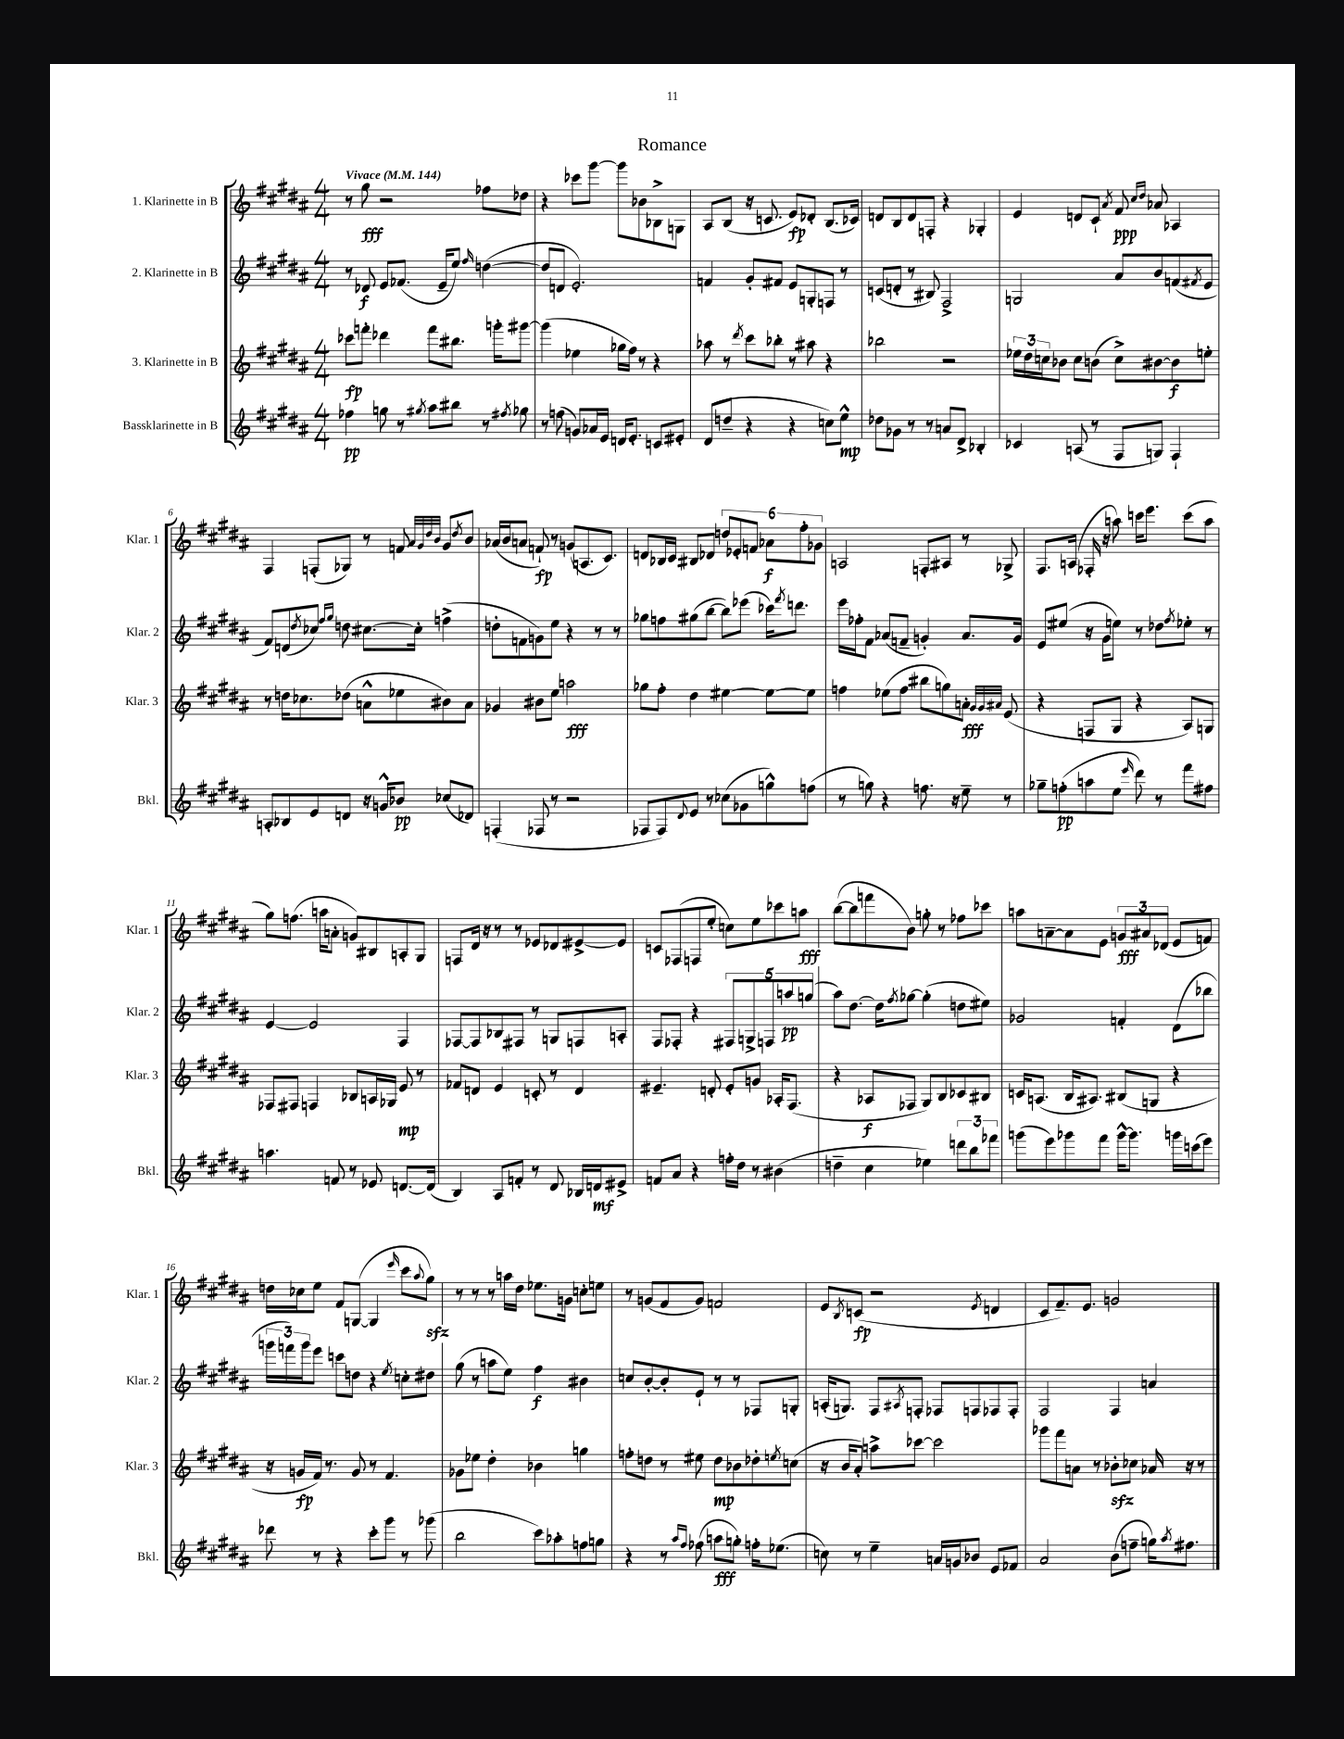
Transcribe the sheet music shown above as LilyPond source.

\header { title = "Romance" }
<<
\new StaffGroup <<
\new Staff = "s0" \with { instrumentName = "1. Klarinette in B" shortInstrumentName = "Klar. 1" } {
    \clef treble \key b \major \numericTimeSignature \time 4/4 \tempo "Vivace" 4 = 144
    r8 gis''8\fff r2 fes''8 des''8 |
    r4 ces'''8 gis'''8~ gis'''8 bes'8 bes8-> g8 |
    ais8 b8( r16 c'8. e'8\fp) des'8-. b8.( ces'16) |
    d'8 b8 d'8 f8-. r4 ges4-. |
    e'4 d'8 cis'8-! \acciaccatura { ais'8 } fis'8\ppp \grace { cis''16 dis''16 } aes'8 aes4 |
    fis4 f8-.( ges8) r8 f'8 \grace { ais'32 gis'32 dis''32 b'32 } gis'8 \acciaccatura { dis''8 } b'8 |
    aes'16( b'16 a'8 f'8-!\fp) r8 g'8( a8. cis'8.) |
    d'8 bes16 cis'16 bis8 des'8 \tuplet 6/4 { d''8 ees'8-. f'8 aes'8\f fis''8-. ges'8 } |
    a2 f8-. ais8 r8 ges8-> |
    fis8. a16( fes16-. r16 a''8) c'''16 e'''8. c'''8( a''8 |
    gis''8) f''8.( a''16 a'8-. g'8) bis8 a8-. gis8 |
    f8 dis'16 r16 r8 r8 ees'8 des'8 eis'8~-> eis'8 |
    c'8 fes8( f8 e''8-. c''8) e''8 ces'''8 a''8\fff |
    b''8~( b''8 f'''8 b'8) g''8-. r8 fes''8 ces'''8 |
    a''8 a'8~-- a'8 e'8 \tuplet 3/2 { g'8\fff ais'8 des'8( } e'8 f'8) |
    d''16 ces''16 e''8 fis'8 g8~( g4 \grace { e'''16 } cis'''8 \appoggiatura { ais''8 } gis''8\sfz) |
    r8 r8 r8 a''16 dis''16 ees''8. g'16 c''8-. e''8 |
    r8 g'8( fis'8 g'8) f'2 |
    e'8 \acciaccatura { b8 } c'8\fp( r2 \acciaccatura { e'8 } d'4 |
    cis'8 fis'8.--) e'8. g'2 \bar "|." |
}
\new Staff = "s1" \with { instrumentName = "2. Klarinette in B" shortInstrumentName = "Klar. 2" } {
    \clef treble \key b \major \numericTimeSignature \time 4/4
    r8 des'8\f e'8 fes'8.( e'16-- e''8) \grace { fis''16 } d''4~( |
    d''8 d'8 e'2.-.) |
    f'4 gis'8-. fis'8 e'8 g8-. f8 r8 |
    c'8( d'8-. r8 bis8) fis2-> |
    g2 ais'8 b'8 f'8( \acciaccatura { fis'8 } e'8 |
    fis'8) d'8( \acciaccatura { dis''8 } ces''8) \grace { fis''16 gis''16 } d''8 cis''8.~ cis''16-. f''4->( |
    d''8-. f'8 g'8) e''8 r4 r8 r8 |
    ges''8 f''8 gis''8( b''8~ b''8) ees'''8( ces'''16) \acciaccatura { fis'''8 } d'''8. |
    e'''16 fes''16-. fis'8 aes'8( f'8-- g'4-.) aes'8. g'16 |
    e'8 eis''8( r16 gis'16 e''8) r8 des''8 \acciaccatura { fis''8 } ees''8-. r8 |
    e'4~ e'2 fis4 |
    fes8~ fes8 bes8 fis8 r8 g8 f8 a8-. |
    fis8 fes8-. r4 \tuplet 5/4 { fis8 g8-> f8 a''8\pp g''8( } |
    ais''8) dis''8.~ dis''16 \acciaccatura { fis''8 } ges''8~ ges''4-.( d''8 eis''8) |
    ges'2 f'4-. dis'8( bes''8 |
    \tuplet 3/2 { g'''16 f'''16) g'''16 } e'''8 c'''8 d''8 r4 \acciaccatura { e''8 } c''8-. dis''8 |
    gis''8( r8 a''8 e''8) fis''4\f bis'4 |
    c''8 b'8~-. b'8-. e'8-! r8 r8 fes8 g8-. |
    a16-.( g8.) fis8 \acciaccatura { ais8 } f8-. fes8 f8 fes8 fes8-. |
    fis2 fis4 a'4 \bar "|." |
}
\new Staff = "s2" \with { instrumentName = "3. Klarinette in B" shortInstrumentName = "Klar. 3" } {
    \clef treble \key b \major \numericTimeSignature \time 4/4
    ces'''8\fp f'''8-. des'''4 f'''8 bis''8. g'''16-. gis'''8~ |
    gis'''4( ees''4 ges''16 fis''16) r8 r4 |
    aes''8 r8 \acciaccatura { dis'''8 } cis'''8 bes''8-. r8 ais''8 r4 |
    bes''2 r2 |
    \tuplet 3/2 { ees''16 dis''16 c''16 } bes'8 c''8 b'8( c''8->) bis'8~ bis'8\f e''8-. |
    r8 d''16 ces''8. des''8( a'8-^ ees''8 bis'8) a'8 |
    ges'4 bis'8 e''8 a''2\fff |
    ges''8 fis''8-. dis''4 eis''4~ eis''8~ eis''8 |
    f''4 ees''8( f''8 bis''8 g''8) a'8-.\fff \grace { gis'32 gis'32 ais'32 } e'8( |
    r4 f8 gis8 r4 ais8) g8 |
    fes8 fis8 f4 bes8 a16 ges16 e'8\mp r8 |
    fes'8 d'8 e'4 c'8-. r8 d'4 |
    eis'4.-- d'8-. eis'8-. g'8 aes16-. fis8.( |
    r4 aes8\f fes8 gis8) b8 ces'8 bis8 |
    c'16 a8.( b16 ais8.) bis8( g8 r4 |
    r16 g'16\fp fis'16) r8. g'8 r8 fis'4. |
    ges'8 ees''8 dis''4-. bes'4 g''4 |
    f''8-. d''8 r8 eis''8 d''8\mp bes'8 des''8-. \acciaccatura { e''8 } c''8( |
    r16 b'16 ais'8-.) a''8-> ces'''8~ ces'''2 |
    ges'''8 fis'''8 a'8 r8 bes'8-.\sfz ces''8 aes'16 r16 r8 \bar "|." |
}
\new Staff = "s3" \with { instrumentName = "Bassklarinette in B" shortInstrumentName = "Bkl." } {
    \clef treble \key b \major \numericTimeSignature \time 4/4
    fes''4\pp g''8 r8 \acciaccatura { gis''8 } ais''8 bis''8 r8 \acciaccatura { fis''8 } ges''8 |
    r8 f''8( g'8) aes'16 e'16 d'16 e'8.-. c'8 eis'8-. |
    dis'8( d''8-- r4 r4 c''8) e''8-^\mp |
    des''8 ges'8 r8 r8 a'8 dis'8-> bes4-. |
    ces'4 a8( r8 fis8 g8) fis4-! |
    a8-. bes8 e'8 d'8 r16 g'16-^ bes'8\pp ces''8( des'8) |
    f4-.( fes8 r8 r2 |
    fes8 fes8) \appoggiatura { dis'8 } e'8 r8 ces''8( ges'8 g''8-^) f''8( |
    r8 g''8) r4 f''8. r16 e''8-- r8 |
    ges''8-- f''8-.\pp( a''8 e''8 \grace { e'''16 } dis'''8) r8 fis'''8 fis''8 |
    a''4. f'8 r8 ees'8 d'8.~ d'16( |
    b4) ais8 f'8-. r8 dis'8 bes16 d'16\mf eis'8-> |
    f'8 ais'8 r4 f''16-. dis''16 r8 bis'4( |
    d''4-- cis''4 ees''4) \tuplet 3/2 { d'''8 b''8 fes'''8 } |
    g'''8( e'''8) ges'''8 fis'''8 ges'''16~-^ ges'''8. g'''16 c'''16( e'''8) |
    des'''8 r8 r4 cis'''8-. gis'''8 r8 ges'''8( |
    b''2 cis'''8) aes''8-. f''8 g''8 |
    r4 r8 \grace { ais''16 fis''16 } fes''8( a''8\fff g''8-.) f''16-. ees''8.( |
    c''8) r8 e''4-- a'16 g'16 bes'8 e'8 fes'8 |
    ais'2 b'8( f''8-- g''16) \acciaccatura { ais''8 } fis''8. \bar "|." |
}
>>
>>
